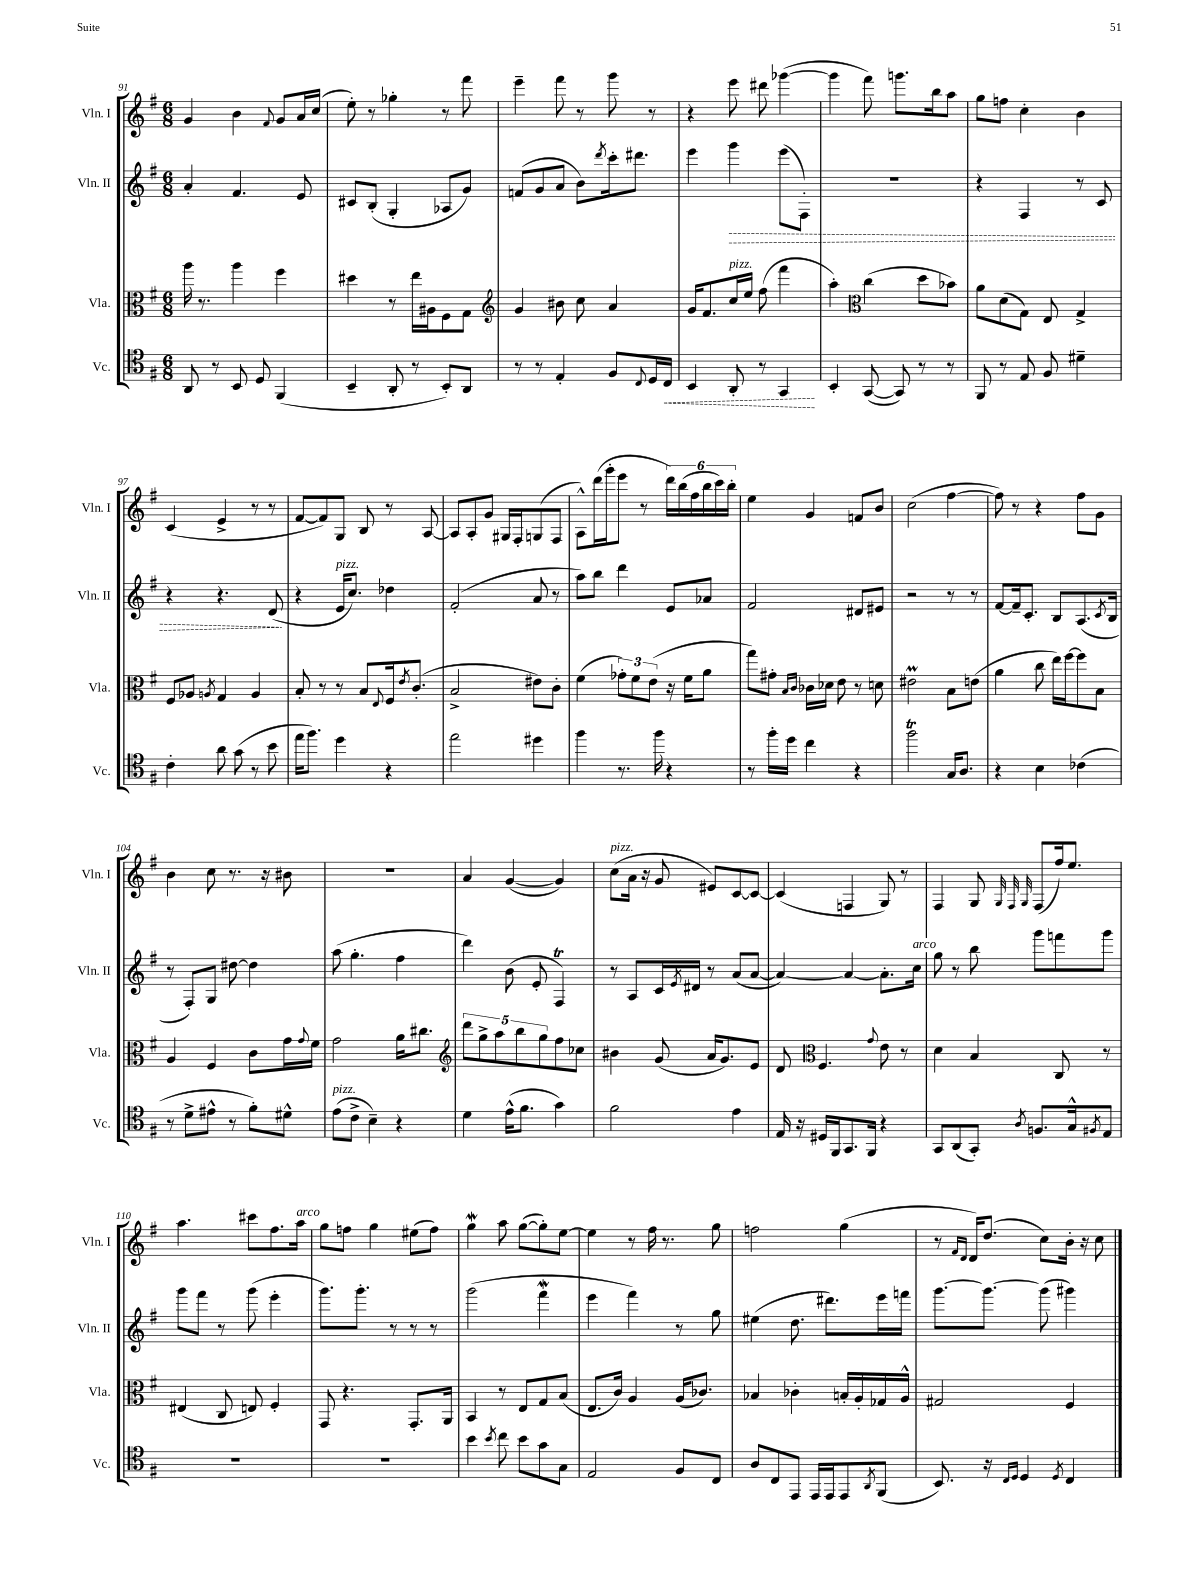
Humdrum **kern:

**kern	**kern	**kern	**kern
*staff4	*staff3	*staff2	*staff1
*clefC4	*clefC3	*clefG2	*clefG2
*k[f#]	*k[f#]	*k[f#]	*k[f#]
*M6/8	*M6/8	*M6/8	*M6/8
8AA	16aa	4a'	4g
.	8.r	.	.
8r	.	.	.
8BB	4aa	4.f#	4b
8D	.	.	.
.	.	.	8qqf#
(4FF#	4ff#	.	8g
.	.	8e	16a
.	.	.	(16cc
=	=	=	=
4BB~	4dd#	8c#	8ee')
.	.	(8B'	8r
8AA'	8r	4G'	4gg-'
8r	16ee	.	.
.	16A#	.	.
8BB')	8F#	8A-	8r
8AA	8G	8g)	8fff#
=	=	=	=
*	*clefG2	*	*
8r	4g	(8f	4eee~
8r	.	8g	.
4E'	8b#	8a	8fff#
.	8cc	8b)	8r
.	.	8qddd	.
8F#	4a	16ccc'	8ggg
.	.	8.ddd#	.
8qqC	.	.	.
16D	.	.	8r
16C	.	.	.
=	=	=	=
4BB	16g	4eee	4r
.	8.f#	.	.
8AA'	16cc	4ggg	8eee
.	16ee	.	.
8r	(8ff#	.	8ddd#
4GG	4fff#	(8eee	([4ggg-
.	.	8F#')	.
=	=	=	=
4BB'	4aa')	2.r	4ggg-]
*	*clefC3	*	*
([8GG	(4cc	.	8fff#)
8GG])	.	.	8.ggg
8r	8dd	.	.
.	.	.	16bb
8r	8b-)	.	8aa
=	=	=	=
8FF#	8a	4r	8gg
8r	(8d	.	8ff
8E	8G)	4F#	4cc'
8F#	8E	.	.
4d#~	4G^	8r	4b
.	.	8c	.
=	=	=	=
4c'	8F#	4r	(4c
.	8A-	.	.
.	8qA	.	.
8a	4G	4.r	4e^
(8g	.	.	.
8r	4A	.	8r
8b	.	(8d	8r
=	=	=	=
16ee	8B'	4r	[8f#
8.ff#)	.	.	.
.	8r	.	8f#])
4dd	8r	16e	8G
.	.	8.cc)	.
.	8B	.	8B
.	8qqE	.	.
4r	16F#	4dd-	8r
.	8qe	.	.
.	(8.c'	.	.
.	.	.	[8A
=	=	=	=
2ee	2B^	(2f#'	8A]
.	.	.	8A'
.	.	.	8g
.	.	.	16G#
.	.	.	16F#'
4dd#	8e#)	8a	(8G
.	8c'	8r	8F#
=	=	=	=
4ff#	(4f#	8aa)	8A^^)
.	.	8bb	(16ddd
.	.	.	16ggg'
8.r	12g-')	4ddd	8eee
.	12f#	.	.
.	.	.	8r
.	(12e	.	.
16ff#	.	.	.
4r	16r	8e	24ddd)
.	.	.	(24bb
.	16f#	.	.
.	.	.	24ff#
.	8a	8a-	24bb
.	.	.	24ccc)
.	.	.	24bb'
=	=	=	=
8r	8gg)	2f#	4ee
16ff#'	8g#'	.	.
16dd	.	.	.
.	16qqB	.	.
.	16qqc	.	.
4cc	16c-	.	4g
.	16d-	.	.
.	8e	.	.
4r	8r	8d#	8f
.	8d	8e#	8b
=	=	=	=
2ff#	2e#	2r	(2cc
16G	8B	8r	[4ff#
8.A	.	.	.
.	(8e	8r	.
=	=	=	=
4r	4a	[8f#	8ff#])
.	.	16f#~]	8r
.	.	8.c'	.
4B	8cc	.	4r
.	16ee)	8B	.
.	[16ff#	.	.
(4c-	8ff#]	(8.A	8ff#
.	8B	.	8g
.	.	8qc	.
.	.	16B	.
=	=	=	=
8r	4A	8r	4b
8d^	.	8F#')	.
8e#^^	4F#	8G	8cc
8r	.	[8dd#	8.r
8f#')	8c	4dd#]	.
.	.	.	16r
8d#^^	16g	.	8b#
.	8qqg	.	.
.	16f#	.	.
=	=	=	=
(8e	2g	(8aa	2.r
8c^	.	4.gg'	.
4B~)	.	.	.
4r	16a	4ff#	.
.	8.cc#	.	.
=	=	=	=
*	*clefG2	*	*
4d	10ddd	4ddd)	4a
.	10gg^	.	.
.	10aa	.	.
(16e^^	.	(8b	([4g
.	10bb	.	.
8.f#	.	.	.
.	.	8e'	.
.	10gg	.	.
4g)	8ff#	4F#)	4g])
.	8cc-	.	.
=	=	=	=
2f#	4b#	8r	(8cc
.	.	8A	16a
.	.	.	16r
.	(8g	16c	8g
.	.	8qe	.
.	.	16d#	.
.	16a	8r	8e#)
.	8.g)	.	.
4e	.	(8a	[8c
.	8e	[8a	8c_
=	=	=	=
16E	8d	4a_)	(4c]
16r	.	.	.
*	*clefC3	*	*
16D#	4.F#	.	.
16FF#	.	.	.
8.GG	.	4a_	4F
16FF#	.	.	.
.	8qqg	.	.
4r	8e	8.a']	8G)
.	8r	.	8r
.	.	16cc	.
=	=	=	=
8GG	4d	8gg	4F#
(8AA	.	8r	.
8GG')	4B	8bb	8G
.	.	.	32qqG
.	.	.	32qqF#
8qA	.	.	32qqG
8.F	.	8ggg	(8F#
.	8C	8fff	16ff#)
16G^^	.	.	8.ee
8qF#	.	.	.
8E	8r	8ggg	.
=	=	=	=
2.r	(4E#	8ggg	4.aa
.	.	8fff#	.
.	8C	8r	.
.	8E)	(8ggg	8ccc#
.	4F#'	4eee'	8.ff#
.	.	.	16aa
=	=	=	=
2.r	8GG	8.ggg)	8gg
.	4.r	.	8ff
.	.	8.ggg'	.
.	.	.	4gg
.	.	8r	.
.	8.GG'	8r	(8ee#
.	.	8r	8ff)
.	16AA	.	.
=	=	=	=
4b	4BB	(2ggg	4gg
8qb	.	.	.
8cc	8r	.	8aa
8b	8E	.	([8gg
8g	8G	4fff#	8gg'])
8G	(8B	.	[8ee
=	=	=	=
2E	8.E	4eee	4ee]
.	16c)	.	.
.	4A	4fff#)	8r
.	.	.	16ff#
.	.	.	8.r
8F#	(16A	8r	.
.	8.c-)	.	.
8C	.	8gg	8gg
=	=	=	=
8A	4B-	(4ee#	2ff
8C	.	.	.
8EE	4c-'	8.dd	.
16EE	.	.	.
16EE	.	8.ddd#)	.
8EE	16B'	.	(4gg
.	16A'	.	.
8qAA	.	.	.
(8FF#	16G-	16eee	.
.	16A^^	16fff	.
=	=	=	=
8.BB)	2G#	[8.ggg	8r
.	.	.	16qqf#
.	.	.	16qqd
.	.	.	16d)
16r	.	8.ggg_	(8.dd
16qqC	.	.	.
16qqD	.	.	.
4D	.	.	.
.	.	(8ggg]	8cc)
8qD	.	.	.
4C	4F#	4ggg#)	16b'
.	.	.	16r
.	.	.	8cc
==	==	==	==
*-	*-	*-	*-
